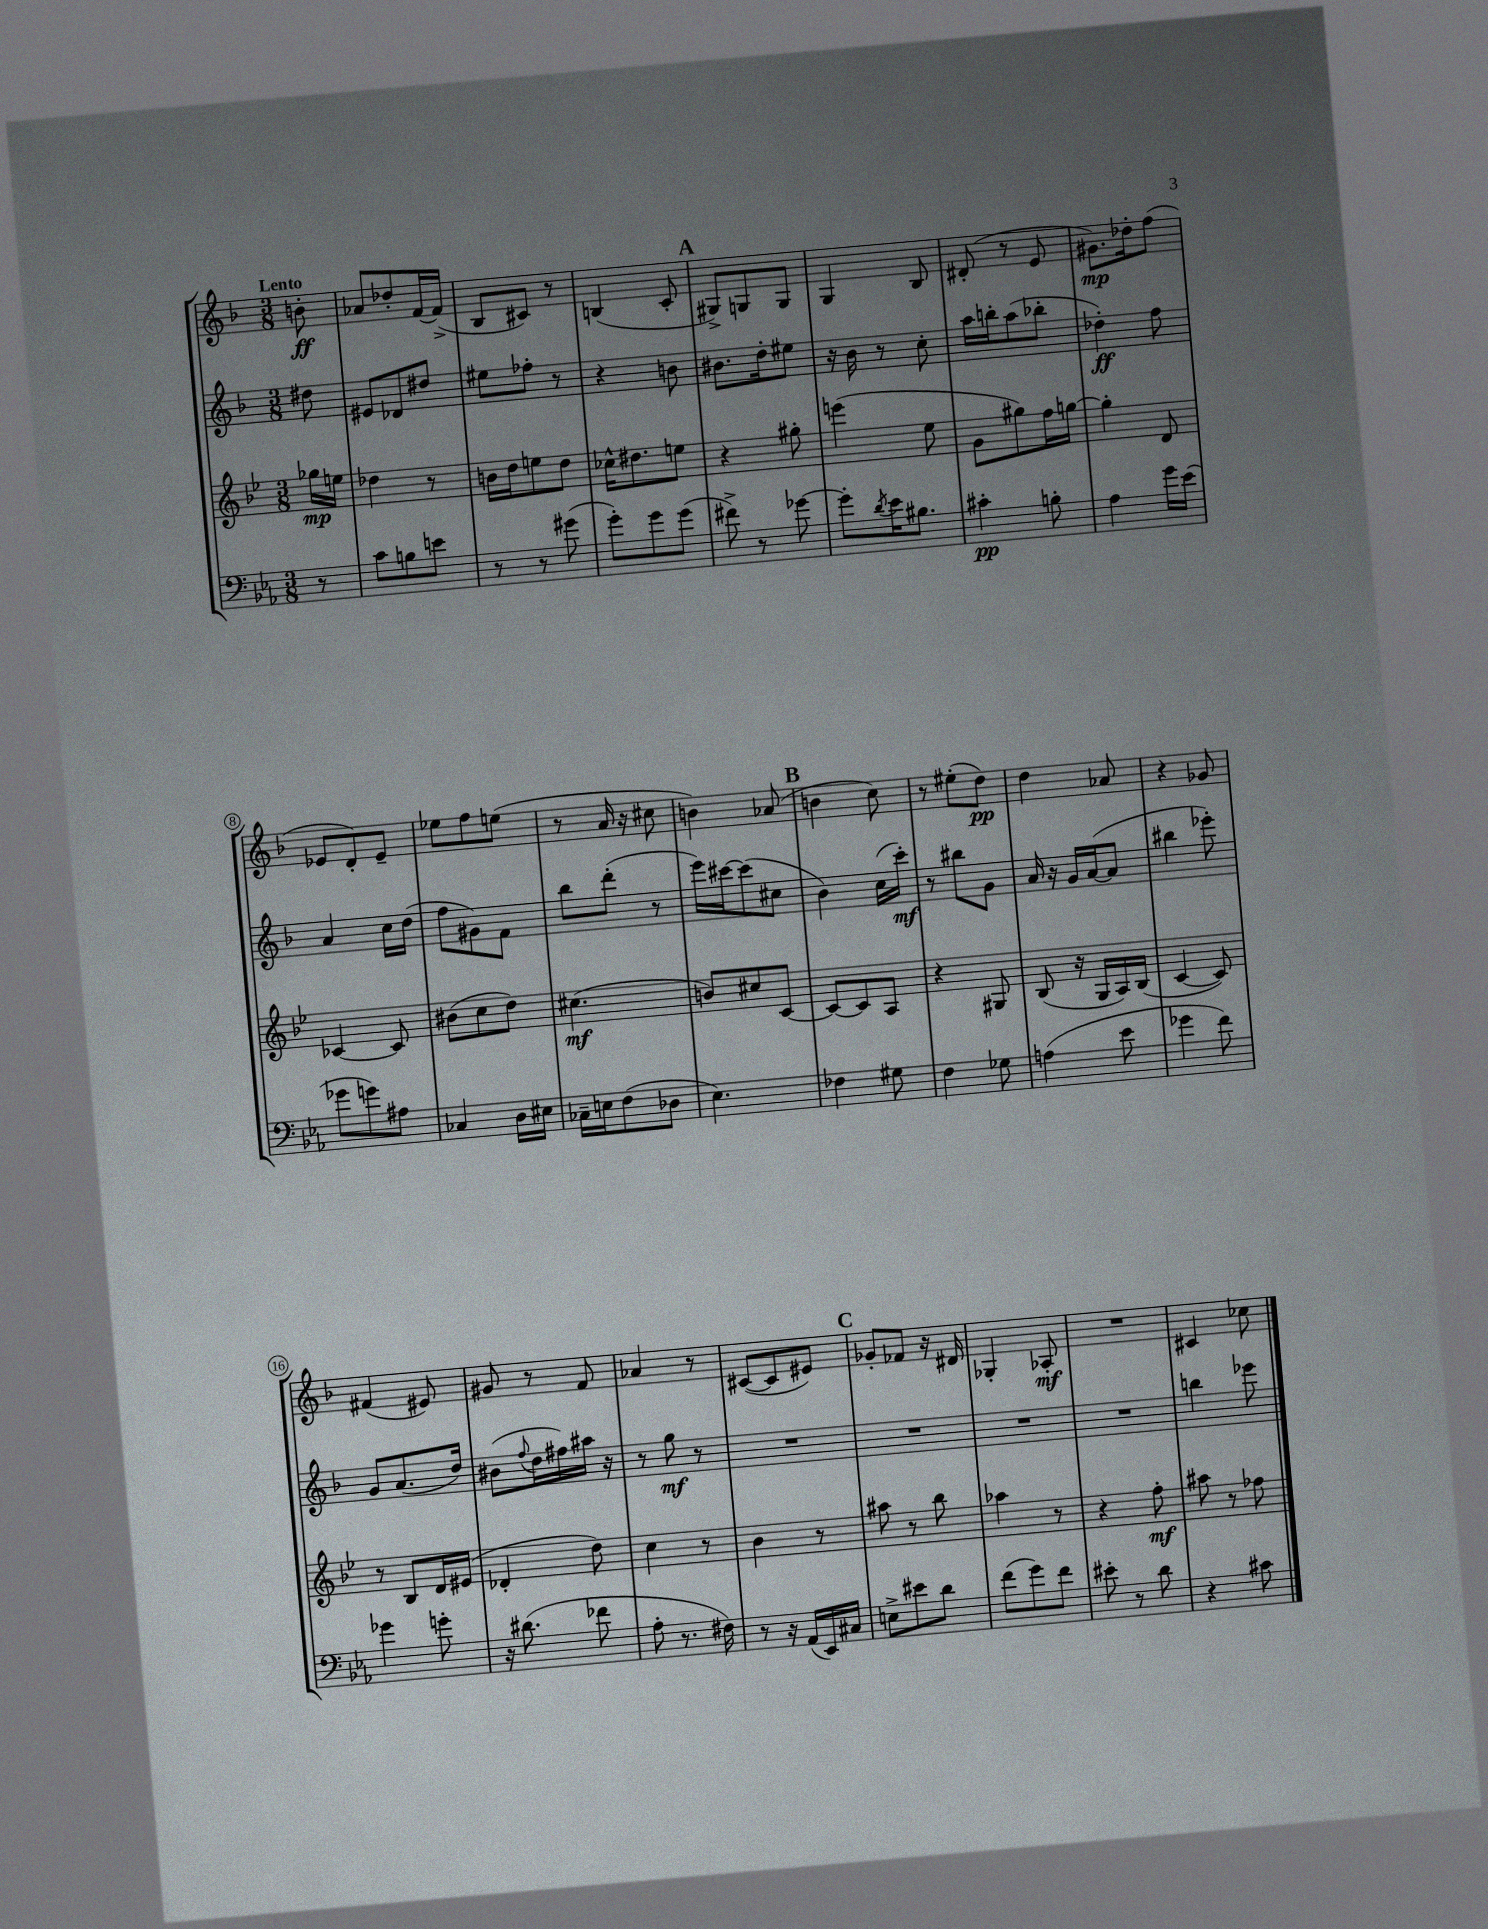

**kern	**dynam	**kern	**dynam	**kern	**dynam	**kern	**dynam
*part4	*part4	*part3	*part3	*part2	*part2	*part1	*part1
*staff4	*staff4	*staff3	*staff3	*staff2	*staff2	*staff1	*staff1
*clefF4	*	*clefG2	*	*clefG2	*	*clefG2	*
*k[b-e-a-]	*	*k[b-e-]	*	*k[b-]	*	*k[b-]	*
*M3/8	*	*M3/8	*	*M3/8	*	*M3/8	*
=	=	=	=	=	=	=	=
!	!	!	!	!	!	!LO:TX:a:B:t=Lento	!
8r	.	16gg-X\LL	mp	8dd#X\	.	8bn'\	ff
.	.	16een\JJ	.	.	.	.	.
=1	=1	=1	=1	=1	=1	=1	=1
8c\L	.	4dd-X\	.	8e#X/L	.	8a-X/L	.
8Bn\	.	.	.	8d-X/	.	8dd-X'/	.
8en\J	.	8r	.	8dd#X/J	.	[16f/L	.
.	.	.	.	.	.	(16f^/JJ]	.
=2	=2	=2	=2	=2	=2	=2	=2
8r	.	16bn\LL	.	8ee#X\L	.	8B-/L	.
.	.	16dd\J	.	.	.	.	.
8r	.	8een\	.	8ff-X'\J	.	8c#X/J)	.
(8g#X\	.	8dd\J	.	8r	.	8r	.
=3	=3	=3	=3	=3	=3	=3	=3
8g'\L)	.	16cc-X^^\KL	.	4r	.	(4Bn/	.
.	.	8.dd#X\	.	.	.	.	.
8g\	.	.	.	.	.	.	.
(8g\J	.	8een\J	.	8bn\	.	8c'/	.
!!LO:REH:place=s1:t=A
=4	=4	=4	=4	=4	=4	=4	=4
8f#X^\)	.	4r	.	8.b#X\L	.	8G#X^/L)	.
8r	.	.	.	.	.	8Gn/	.
.	.	.	.	16dd'\k	.	.	.
[8g-X\	.	8gg#X'\	.	8ee#X\J	.	8G/J	.
=5	=5	=5	=5	=5	=5	=5	=5
8g-'\L]	.	(4eeen\	.	16r	.	4G/	.
.	.	.	.	16b-\	.	.	.
8qd/	.	.	.	.	.	.	.
16e-\K	.	.	.	8r	.	.	.
8.B#X\J	.	.	.	.	.	.	.
.	.	8ee-\	.	8cc'\	.	8B-/	.
=6	=6	=6	=6	=6	=6	=6	=6
4c#X'\	pp	8g\L	.	16aa\LL	.	(8d#X'/	.
.	.	.	.	16bbn'\J	.	.	.
.	.	8gg#X\)	.	(8aa\	.	8r	.
8Bn'\	.	16ff\L	.	8bb-X'\J	.	8e/	.
.	.	[16ggn\JJ	.	.	.	.	.
=7	=7	=7	=7	=7	=7	=7	=7
4A-\	.	4gg'\]	.	4dd-X'\)	ff	8.g#X\L)	mp
.	.	.	.	.	.	16dd-X'\k	.
16g\LL	.	8d/	.	8ff\	.	(8ff\J	.
(16e-\JJ	.	.	.	.	.	.	.
!!LO:LB:g=z
=8	=8	=8	=8	=8	=8	=8	=8
8g-X\L	.	[4c-X/	.	4a/	.	8e-X/L	.
8gn\)	.	.	.	.	.	8d'/)	.
8A#X\J	.	8c-/]	.	16cc\LL	.	8e-~/J	.
.	.	.	.	(16dd\JJ	.	.	.
=9	=9	=9	=9	=9	=9	=9	=9
4C-X/	.	(8b#X\L	.	8ff\L	.	8ee-X\L	.
.	.	8cc\	.	8g#X\)	.	8ff\	.
16D\LL	.	8dd\J)	.	8f\J	.	(8een\J	.
16E#X\JJ	.	.	.	.	.	.	.
=10	=10	=10	=10	=10	=10	=10	=10
16C-X~\LL	.	(4.cc#X\	mf	8bb-\L	.	8r	.
16En\J	.	.	.	.	.	.	.
(8F\	.	.	.	(8ddd'\J	.	16a/	.
.	.	.	.	.	.	16r	.
8D-X\J	.	.	.	8r	.	8cc#X\	.
=11	=11	=11	=11	=11	=11	=11	=11
4.E-\)	.	8bn/L)	.	16eee\LL)	.	4bn\)	.
.	.	.	.	[16ccc#X\J	.	.	.
.	.	8cc#X/	.	(8ccc#\]	.	.	.
.	.	[8c/J	.	8cc#X\J	.	(8a-X/	.
!!LO:REH:place=s1:t=B
=12	=12	=12	=12	=12	=12	=12	=12
4F-X\	.	8c/L_	.	4b-\)	.	4bn\	.
.	.	8c/]	.	.	.	.	.
8G#X\	.	8A/J	.	(16cc\LL	.	8cc\)	.
.	.	.	.	16ccc'\JJ)	mf	.	.
=13	=13	=13	=13	=13	=13	=13	=13
4F\	.	4r	.	8r	.	8r	.
.	.	.	.	8bb#X\L	.	(8ee#X'\L	.
8G-X\	.	8G#X/	.	8g\J	.	8dd\J)	pp
=14	=14	=14	=14	=14	=14	=14	=14
(4An\	.	(8B-/	.	16a/	.	4dd\	.
.	.	.	.	16r	.	.	.
.	.	16r	.	16g/LL	.	.	.
.	.	16G/LL	.	([16a/J	.	.	.
8e-\	.	16A/)	.	8a/J]	.	8a-X/	.
.	.	(16B-/JJ	.	.	.	.	.
=15	=15	=15	=15	=15	=15	=15	=15
4g-X\	.	[4c/	.	4bb#X\	.	4r	.
8f\)	.	8c/])	.	8eee-X'\)	.	8g-X/	.
!!LO:LB:g=z
=16	=16	=16	=16	=16	=16	=16	=16
4g-X\	.	8r	.	8g/L	.	(4f#X/	.
.	.	8B-/L	.	(8.a/	.	.	.
8gn'\	.	16d/L	.	.	.	8e#X/)	.
.	.	(16e#X/JJ	.	16dd/Jk)	.	.	.
=17	=17	=17	=17	=17	=17	=17	=17
16r	.	4d-X'/	.	(8b#X\L	.	8g#X/	.
(8.d#X\	.	.	.	.	.	.	.
.	.	.	.	8qqff/	.	.	.
.	.	.	.	16dd\L	.	8r	.
.	.	.	.	16ff#X\)	.	.	.
8f-X\	.	8dd\)	.	16aa#X\JJ	.	8f/	.
.	.	.	.	16r	.	.	.
=18	=18	=18	=18	=18	=18	=18	=18
8A-'\	.	4cc\	.	8r	.	4a-X/	.
8.r	.	.	.	8gg\	mf	.	.
.	.	8r	.	8r	.	8r	.
16F#X\)	.	.	.	.	.	.	.
=19	=19	=19	=19	=19	=19	=19	=19
8r	.	4b-\	.	4.r	.	([8c#X/L	.
16r	.	.	.	.	.	8c#/]	.
(16AA-/LL	.	.	.	.	.	.	.
16EE-/)	.	8r	.	.	.	8e#X/J)	.
16C#X/JJ	.	.	.	.	.	.	.
!!LO:REH:place=s1:t=C
=20	=20	=20	=20	=20	=20	=20	=20
8En^\L	.	8aa#X\	.	4.r	.	8g-X'/L	.
8e#X\	.	8r	.	.	.	8f-X/J	.
8d\J	.	8bb-\	.	.	.	16r	.
.	.	.	.	.	.	16d#X/	.
=21	=21	=21	=21	=21	=21	=21	=21
(8f\L	.	4aa-X\	.	4.r	.	4G-X'/	.
8g\)	.	.	.	.	.	.	.
8f\J	.	8r	.	.	.	8A-X'/	mf
=22	=22	=22	=22	=22	=22	=22	=22
8e#X'\	.	4r	.	4.r	.	4.r	.
8r	.	.	.	.	.	.	.
8d\	.	8ff'\	mf	.	.	.	.
=23	=23	=23	=23	=23	=23	=23	=23
4r	.	8aa#X\	.	4bbn\	.	4c#X/	.
.	.	8r	.	.	.	.	.
8c#X\	.	8ff-X\	.	8eee-X\	.	8cc-X\	.
==	==	==	==	==	==	==	==
*-	*-	*-	*-	*-	*-	*-	*-
